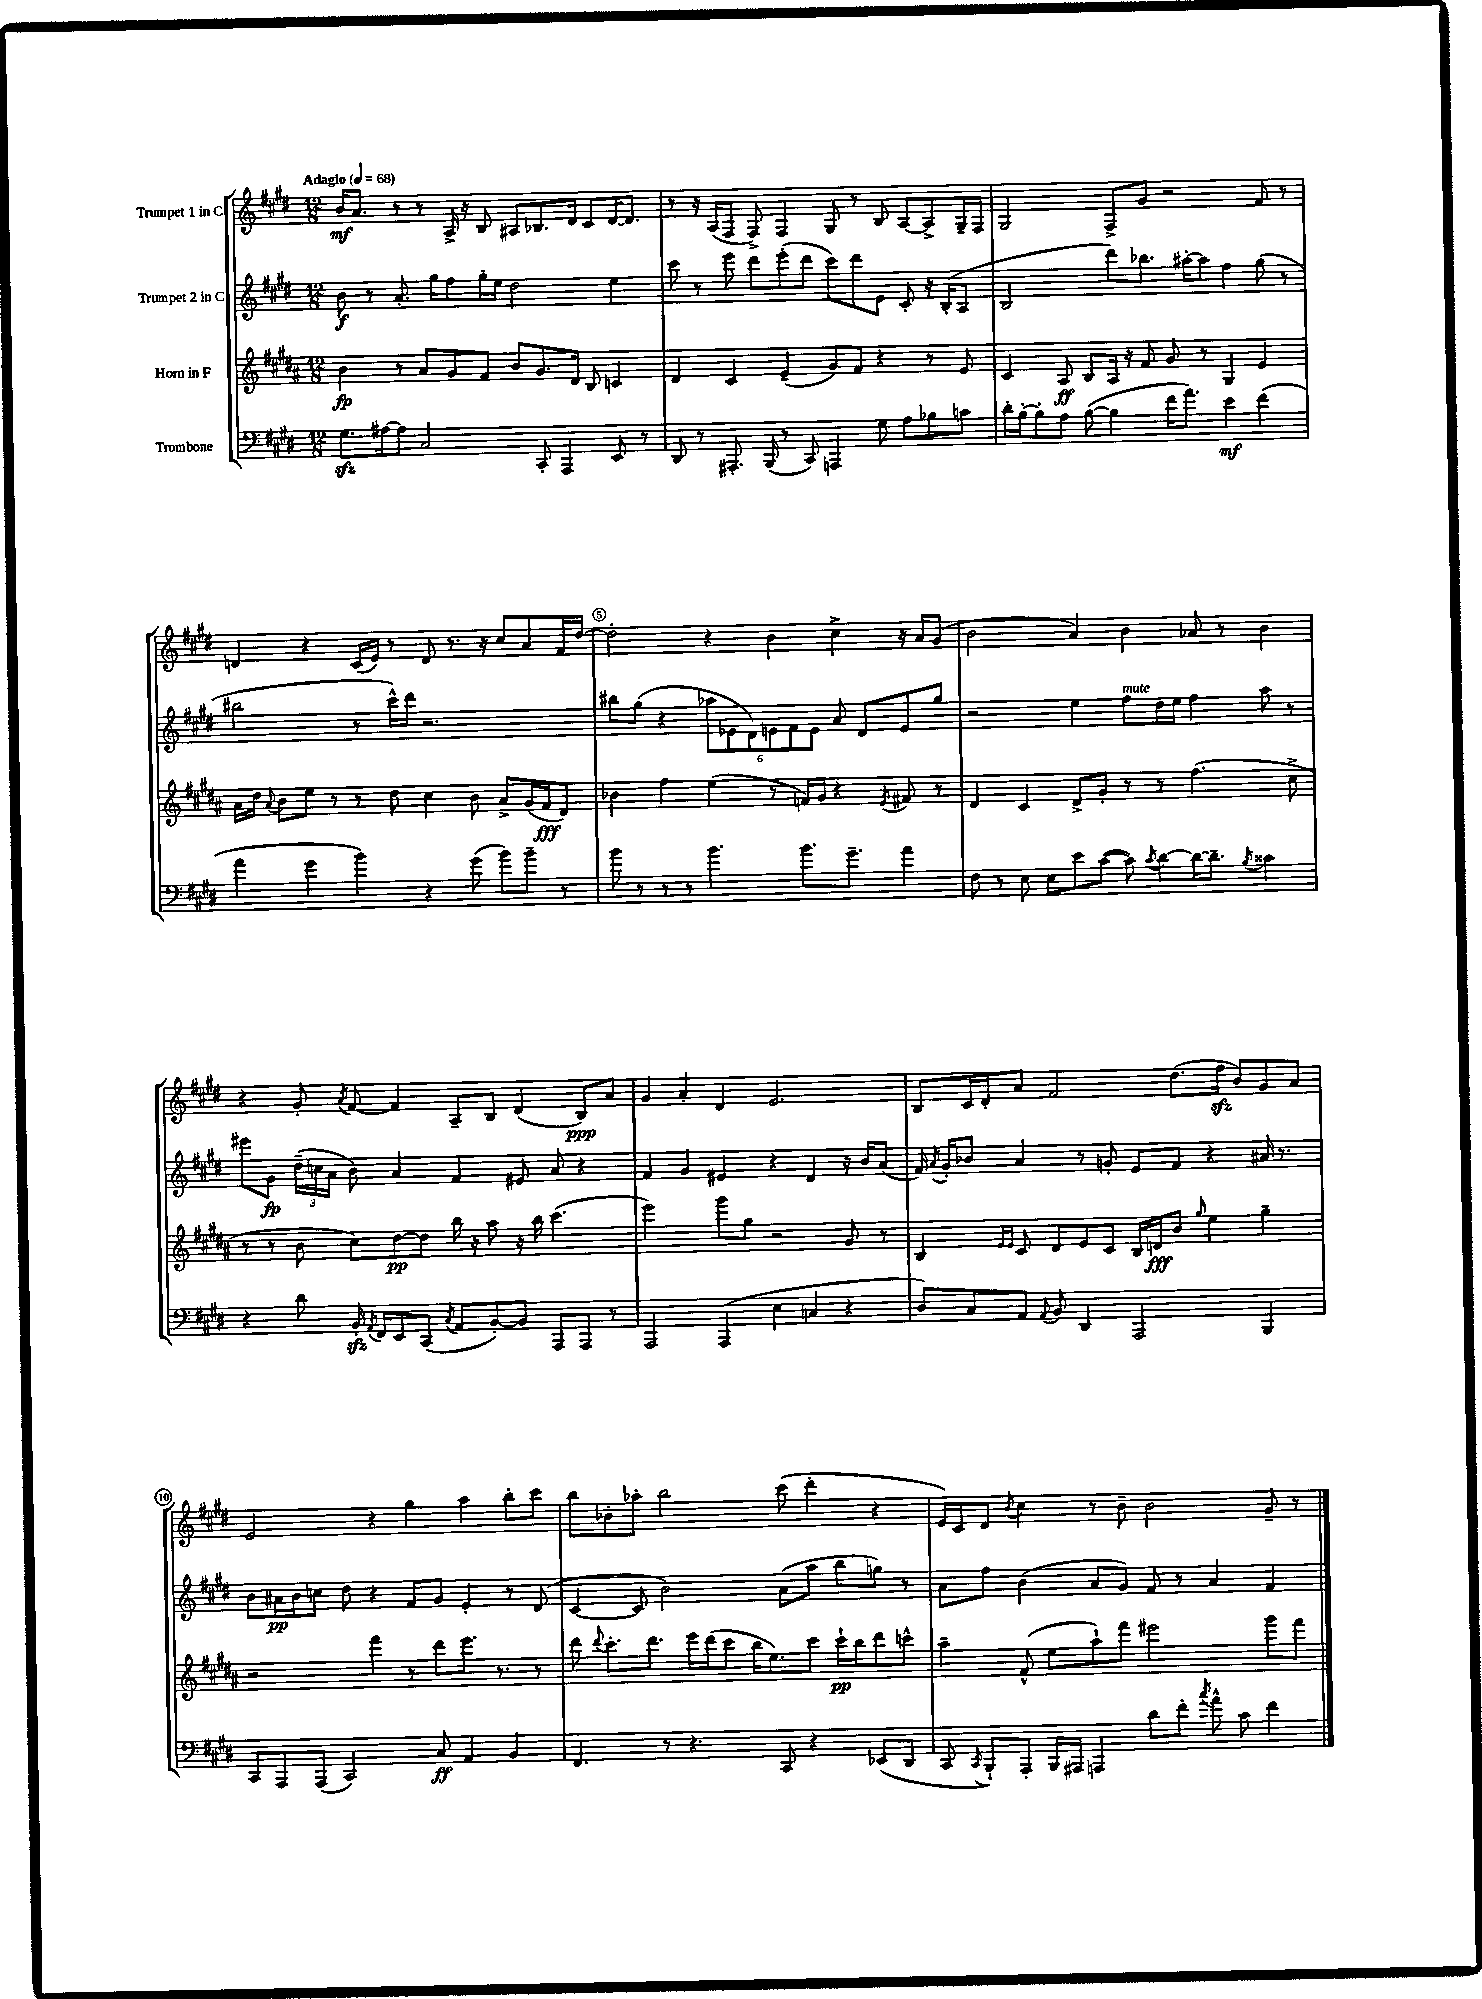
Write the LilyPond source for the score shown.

<<
\new StaffGroup <<
\new Staff = "s0" \with { instrumentName = "Trumpet 1 in C" } {
    \clef treble \key e \major \numericTimeSignature \time 12/8 \tempo "Adagio" 4 = 68
    \autoBeamOff b'16[\mf a'8.] r8 r8 a16-> r16 b8 ais8[ bes8. dis'16] cis'8[ dis'16~ dis'8.] |
    r8 r16 a16[( fis8] fis8->) fis4 gis8 r8 b8 a8[~ a8-> gis16-- fis16] |
    gis2 fis8[-> gis'8] r2 fis'8 r8 |
    d'4 r4 cis'16[( e'16]) r8 d'8 r8. r16 cis''8[ a'8 fis'16 dis''16]~ |
    dis''2-. r4 b'4 cis''4-> r16 a'16[ gis'8]( |
    b'2 a'4) b'4 aes'8 r8 b'4 |
    r4 gis'8-. \acciaccatura { a'8 } fis'8~ fis'4 a8[-- b8] dis'4( b8[\ppp) a'8] |
    gis'4 a'4-. dis'4 e'2. |
    b8[ cis'16 dis'16-. a'8] fis'2 dis''8.[( fis''16]\sfz b'8[) gis'8 a'8] |
    e'2 r4 gis''4 a''4 b''8[-. cis'''8] |
    b''8[ bes'8-. aes''8]-. b''2 cis'''8( dis'''4-. r4 |
    e'16[) cis'16 dis'8] \acciaccatura { b'8 } cis''4 r8 b'8-- b'2 gis'8-- r8 \bar "|." |
}
\new Staff = "s1" \with { instrumentName = "Trumpet 2 in C" } {
    \clef treble \key e \major \numericTimeSignature \time 12/8
    \autoBeamOff b'8\f r8 a'8.-. gis''16[ fis''8 gis''16-. e''16] dis''2 e''4 |
    cis'''8 r8 e'''8 dis'''8[ e'''8-.( dis'''8] cis'''8[) dis'''8 e'8] cis'8-. r16 b16[-.( a8] |
    b2 dis'''8[) bes''8.] ais''16[~-. ais''8] fis''4 gis''8( r8 |
    bis''2 r8 cis'''16[-^) dis'''16] r2. |
    bis''8[ gis''8]( r4 \tuplet 6/4 { aes''8[ ees'8 dis'8) e'8 fis'8 e'8] } a'8 dis'8[ e'8 gis''8] |
    r2 e''4 fis''8[^\markup { \italic "mute" } dis''16 e''16] fis''4 a''8 r8 |
    eis'''8[ gis'8]\fp \tuplet 3/2 { dis''16[--( c''16 a'16] } b'8) a'4 fis'4 eis'8 a'8 r4 |
    fis'4 gis'4 eis'4 r4 dis'4 r16 b'16[ a'8]( |
    fis'16) \acciaccatura { a'8 } gis'16[-. bes'8] a'4 r8 g'8-. e'8[ fis'8] r4 ais'16 r8. |
    b'8[ ais'16\pp b'16 c''8] dis''8 r4 fis'8[ gis'8] e'4-. r8 dis'8( |
    cis'4~ cis'8 b'2) a'8[( a''8] b''8[ g''8]) r8 |
    a'8[ fis''8] b'4( a'8[ gis'8]) fis'8 r8 a'4 fis'4 \bar "|." |
}
\new Staff = "s2" \with { instrumentName = "Horn in F" } {
    \clef treble \key b \major \numericTimeSignature \time 12/8
    \autoBeamOff b'4\fp r8 ais'8[ gis'8 fis'8] b'8[ gis'8. dis'16] b8 c'4 |
    dis'4 cis'4 e'4--( gis'8[) fis'8] r4 r8 e'8 |
    cis'4 ais8\ff b8[ ais16] r16 fis'8 gis'8 r8 gis4 e'4 |
    ais'16[ dis''16] \appoggiatura { ais'8 } b'8[ e''8] r8 r8 dis''8 cis''4 b'8 ais'8[-> gis'16( fis'16\fff dis'8]) |
    bes'4 fis''4 e''4( r8 f'16[) gis'16] r4 \acciaccatura { e'8 } fis'8 r8 |
    dis'4 cis'4 dis'8[-> gis'8]-. r8 r8 fis''4.( cis''8-> |
    r8 r8 b'8 cis''8[) dis''8~\pp dis''8] b''16 r16 ais''8 r16 b''16 cis'''4.( |
    e'''2) gis'''8[ gis''8] r2 gis'8 r8 |
    b4 \grace { e'16[ e'16] } cis'8 dis'8[ e'8 cis'8] b16[ d'16\fff b'8] \grace { gis''16 } e''4 gis''4-- |
    r2 fis'''4 r8 dis'''8[ e'''8.] r8. r8 |
    dis'''8 \appoggiatura { dis'''8 } cis'''8.[-. dis'''8.] e'''16[ dis'''16( cis'''8] b''16[ e''8.) cis'''8] cis'''16[-!\pp b''16 dis'''8 c'''8]-^ |
    ais''4-- fis'8-^( e''8[ ais''8-!) fis'''8] eis'''2 gis'''8[ fis'''8] \bar "|." |
}
\new Staff = "s3" \with { instrumentName = "Trombone" } {
    \clef bass \key e \major \numericTimeSignature \time 12/8
    \autoBeamOff gis8.[\sfz ais16~ ais8] cis2 cis,8-. a,,4 e,8 r8 |
    dis,8 r8 ais,,8.-. b,,16( r8 cis,8) a,,4 gis8 a8[ bes8 c'8] |
    dis'16[-. b16~-. b8-. a8] b8~( b4 fis'16[ a'8.]) e'4\mf fis'4( |
    a'4 gis'4 b'4) r4 gis'8( b'8[) b'8]-- r8 |
    b'8 r8 r8 r8 b'4. b'8.[ gis'8.]-- a'4 |
    fis8 r8 e8 e8[ e'8 cis'8]~( cis'8) \acciaccatura { cis'8 } dis'8[~ dis'16~ dis'8.]-- \acciaccatura { b8 } cisis'4 |
    r4 dis'8 b,16-.\sfz \acciaccatura { a,8 } fis,16[ e,8 cis,8]( \acciaccatura { cis8 } a,8[ b,8~-.) b,8] a,,8[ a,,8] r8 |
    a,,2 a,,4( e4 c4 r4 |
    dis8[) cis8 a,8] \appoggiatura { a,8 } b,8 dis,4 a,,2 b,,4 |
    cis,8[ a,,8 a,,8]( cis,2) cis8\ff a,4 b,4 |
    fis,4. r8 r4. cis,8 r4 ees,8[( dis,8] |
    cis,8 \acciaccatura { cis,8 } b,,8[-!) a,,8]-. b,,16[ ais,,16] a,,4 dis'8[ fis'8]-. \acciaccatura { cis''8 } a'8-^ cis'8 fis'4 \bar "|." |
}
>>
>>
\layout { \context { \Score \override BarNumber.break-visibility = ##(#f #t #t) barNumberVisibility = #(every-nth-bar-number-visible 5) \override BarNumber.stencil = #(make-stencil-circler 0.1 0.3 ly:text-interface::print) } }
